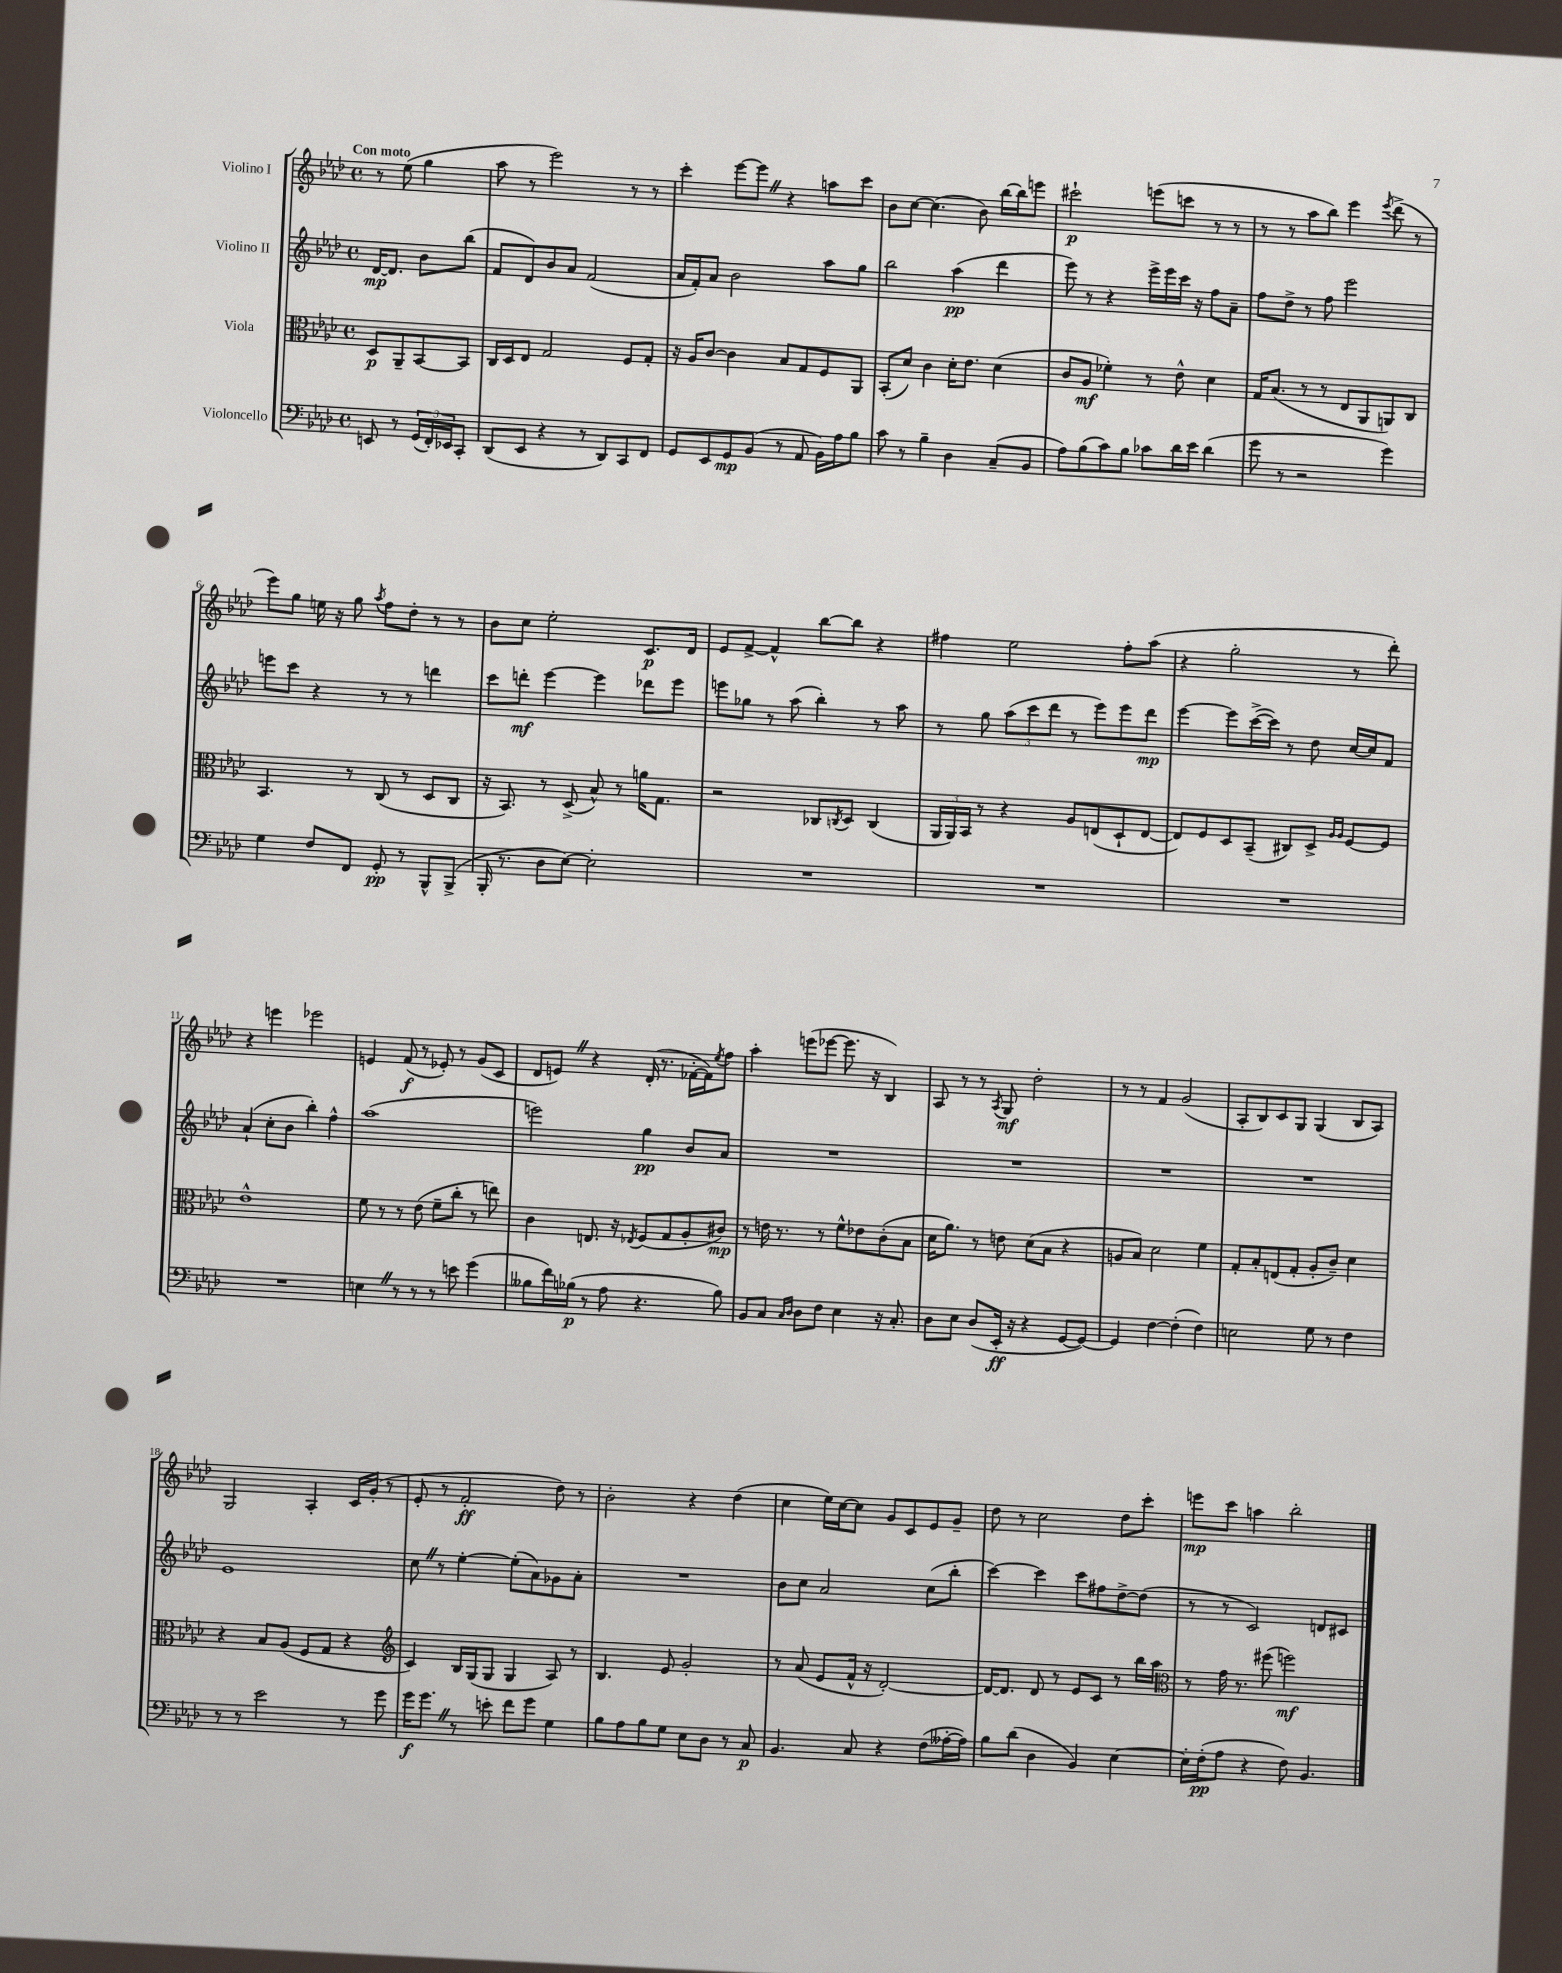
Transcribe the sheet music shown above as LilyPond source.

<<
\new StaffGroup <<
\new Staff = "s0" \with { instrumentName = "Violino I" } {
    \clef treble \key aes \major \defaultTimeSignature \time 4/4 \partial 2 \tempo "Con moto"
    r8 ees''8( g''4 |
    aes''8 r8 ees'''2) r8 r8 |
    c'''4-. ees'''8~ ees'''8 \once \override BreathingSign.text = \markup { \musicglyph "scripts.caesura.straight" } \breathe r4 a''8 c'''8 |
    bes'8 c''8~ c''4.( bes'8) bes''16~ bes''16 e'''8 |
    cis'''2-!\p e'''8( c'''8 r8 r8 |
    r8 r8 aes''8 bes''8) ees'''4 \acciaccatura { ees'''8 } des'''8->( r8 |
    ees'''8) g''8 e''16 r16 g''8 \acciaccatura { aes''8 } f''8 des''8-. r8 r8 |
    bes'8 c''8 ees''2-. c'8.\p des'16 |
    ees'8 f'8~-> f'4-^ bes''8~ bes''8 r4 |
    fis''4 ees''2 fis''8-. aes''8( |
    r4 g''2-. r8 des'''8-.) |
    r4 e'''4 ees'''2 |
    e'4 f'8\f( r8 ees'8-.) r8 g'8( c'8 |
    des'8 e'8) \once \override BreathingSign.text = \markup { \musicglyph "scripts.caesura.straight" } \breathe r4 des'16-.( r8. fes'16~-. fes'16) \acciaccatura { ees''8 } f''8 |
    aes''4-. e'''8( ees'''8~ ees'''8. r16 bes4) |
    aes8 r8 r8 \acciaccatura { aes8 } g8\mf des''2-. |
    r8 r8 f'4 g'2( |
    aes8-. bes8) c'8 g8 g4( bes8 aes8) |
    g2 aes4-. c'16 g'16-.( r8 |
    ees'8-. r8 f'2-.\ff des''8) r8 |
    bes'2-. r4 des''4( |
    c''4 ees''16) c''16~ c''8 g'8 c'8 ees'8 g'8-- |
    des''8 r8 c''2 des''8 c'''8-. |
    e'''8\mp c'''8 a''4 bes''2-. \bar "|." |
}
\new Staff = "s1" \with { instrumentName = "Violino II" } {
    \clef treble \key aes \major \defaultTimeSignature \time 4/4 \partial 2
    des'16~\mp des'8. bes'8 bes''8( |
    f'8 des'8) bes'8 aes'8 f'2( |
    aes'16 f'16-.) aes'8 bes'2 aes''8 g''8 |
    bes''2 aes''4\pp( des'''4 |
    ees'''8) r8 r4 ees'''16-> ees'''16 c'''16 r16 f''8 aes'8-- |
    f''8 des''8-> r8 f''8 ees'''2 |
    e'''8 c'''8 r4 r8 r8 d'''4 |
    c'''8 d'''8-.\mf ees'''4~ ees'''4 des'''8 ees'''8 |
    e'''8 ges''8 r8 aes''8( bes''4-.) r8 aes''8 |
    r8 g''8 \tuplet 3/2 { aes''8( c'''8 des'''8 } r8 ees'''8) ees'''8 des'''8\mp |
    ees'''4~ ees'''8 c'''16~->( c'''16) r8 des''8 c''16~ c''16 f'8 |
    aes'4-!( c''8-. bes'8 bes''4-.) f''4-^ |
    aes''1( |
    e'''2) g''4\pp bes'8 aes'8 |
    R1 |
    R1 |
    R1 |
    R1 |
    ees'1 |
    c''8 \once \override BreathingSign.text = \markup { \musicglyph "scripts.caesura.straight" } \breathe r8 ees''4~-. ees''8-.( aes'8) ges'8 aes'8-. |
    R1 |
    bes'8 c''8 aes'2 c''8( bes''8-. |
    c'''4~) c'''4 c'''8 fis''8 des''8~-> des''8( |
    r8 r8 c'2) d'8 cis'8 \bar "|." |
}
\new Staff = "s2" \with { instrumentName = "Viola" } {
    \clef alto \key aes \major \defaultTimeSignature \time 4/4 \partial 2
    des8\p aes,8-- bes,8~ bes,8 |
    c16 des16 ees8 g2 f8 g8-. |
    r16 aes16 c'8~ c'4 bes8 g8 f8 aes,8 |
    bes,8-.( des'8) c'4 des'16-. ees'8. des'4( |
    c'8 aes8\mf fes'4-.) r8 ees'8-^ des'4 |
    g16 bes8.( r8 r8 ees8 aes,8 a,8) c8 |
    bes,4. r8 c8( r8 des8 c8 |
    r16 bes,8.) r8 des8->( bes8-^) r8 a'16 g8. |
    r2 ces8 \acciaccatura { c8 } des8 c4( |
    \tuplet 3/2 { aes,16 aes,16) bes,16 } r8 r4 aes8 e8( des8-! e8~ |
    e8) f8 des8 bes,8--( cis8) des8-> \grace { aes16 aes16 } f8~ f8 |
    ees'1-^ |
    f'8 r8 r8 ees'8( f'8-- c''8-. r8 e''8) |
    c'4 e8. r16 \acciaccatura { ees8 } f8( g8 aes8-. cis'8\mp) |
    r8 e'16 r8. r8 f'8-^ ees'8 c'8-.( bes8 |
    des'16 aes'8.) r8 e'8 des'8( bes8 r4 |
    a8 bes8) des'2 f'4 |
    g8-. bes8-. e8( g8-. aes8-. c'8--) des'4 |
    r4 bes8 aes8( f8 g8 r4 |
    \clef treble c'4) bes16 g16( g8 g4 aes8) r8 |
    bes4. ees'8 g'2-. |
    r8 aes'8( ees'8 f'16-^ r16 des'2~-.) |
    des'16~ des'8. des'8 r8 ees'8 c'8 r8 bes''16 aes''16 |
    \clef alto r8 g'16 r8. fis''8( f''2\mf) \bar "|." |
}
\new Staff = "s3" \with { instrumentName = "Violoncello" } {
    \clef bass \key aes \major \defaultTimeSignature \time 4/4 \partial 2
    e,8 r8 \tuplet 3/2 { g,16( f,16-.) ees,16 } c,8-. |
    des,8( ees,8 r4 r8 des,8) c,8 f,8 |
    g,8 ees,8 g,8\mp bes,8( r8 aes,8 bes,16) aes16 bes8 |
    c'8 r8 bes4-- des4 c8--( bes,8 |
    aes8) bes8( c'8) bes8 ces'8 des'16 ees'16 des'4( |
    g'8 r8 r2 g'4) |
    g4 f8 f,8 g,8-.\pp r8 bes,,8-^ bes,,8->( |
    bes,,16-. r8. des8 ees8~) ees2-. |
    R1 |
    R1 |
    R1 |
    R1 |
    e4 \once \override BreathingSign.text = \markup { \musicglyph "scripts.caesura.straight" } \breathe r8 r8 r8 e'8 g'4( |
    beses8 f'16) bes16\p( r8 aes8 r4. bes8) |
    bes,8 c8 \grace { c16 des16 } des8 f8 ees4 r16 c8.-. |
    des8 ees8 des8( ees,16-.\ff r16 r4 g,8~ g,8~) |
    g,4 f4~ f4-.( f4) |
    e2 g8 r8 f4 |
    r8 r8 ees'2 r8 g'8 |
    g'16\f g'8. \once \override BreathingSign.text = \markup { \musicglyph "scripts.caesura.straight" } \breathe r8 e'8-. f'8 g'8 g4 |
    bes8 aes8 bes8 g8 ees8 des8 r8 c8\p |
    bes,4. c8 r4 f8( aeses16~-. aeses16) |
    bes8 des'8( des4 bes,4) ees4~ |
    ees16-. f16-.\pp( aes8 r4 f8) bes,4. \bar "|." |
}
>>
>>
